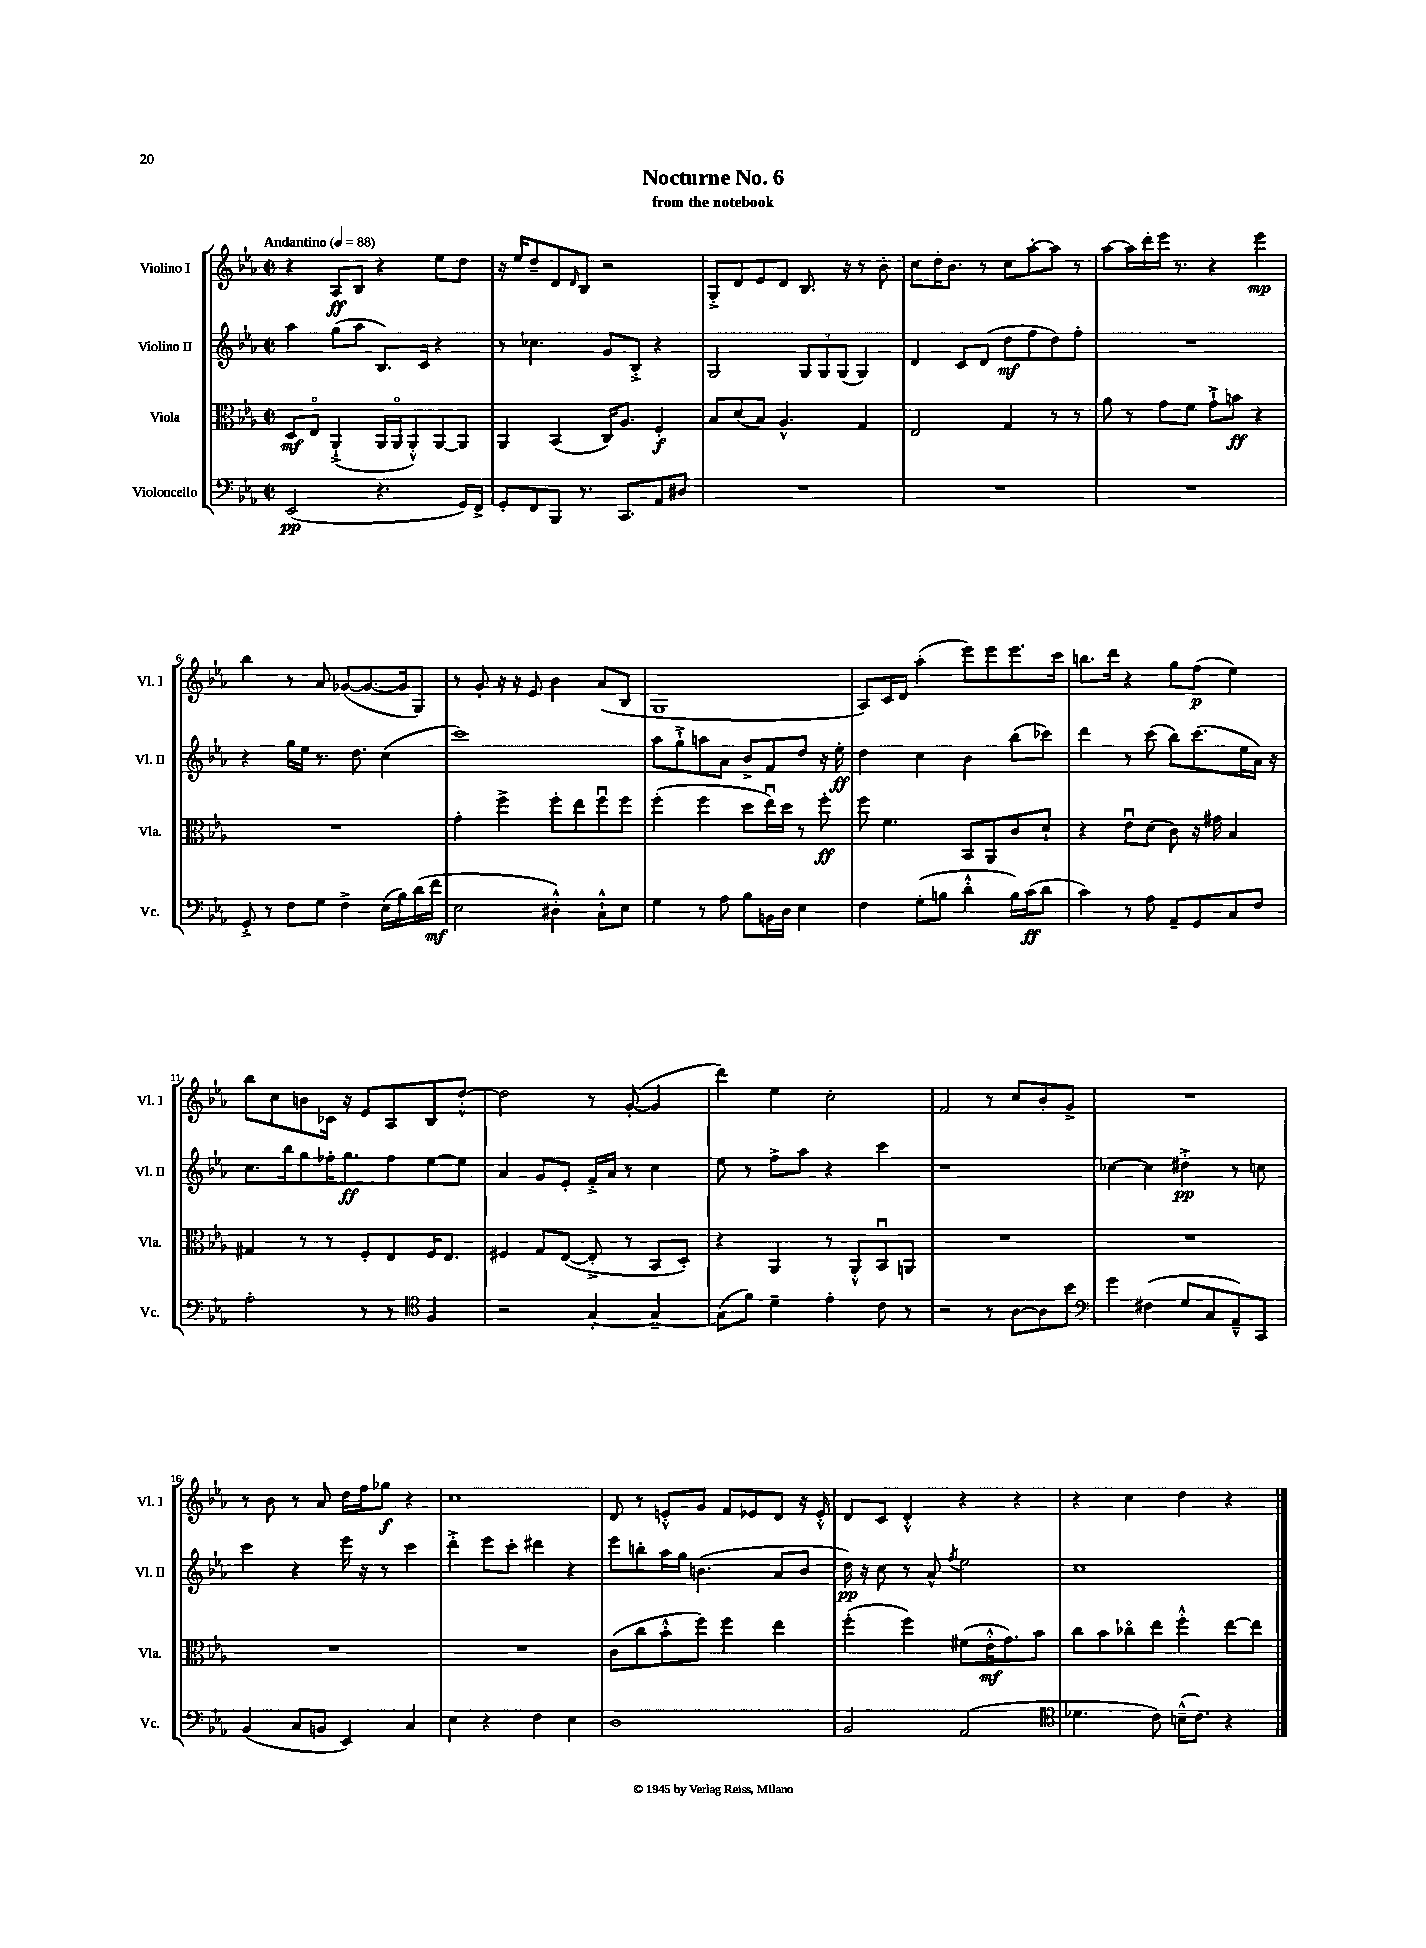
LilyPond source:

\header { title = "Nocturne No. 6" subtitle = "from the notebook" }
<<
\new StaffGroup <<
\new Staff = "s0" \with { instrumentName = "Violino I" shortInstrumentName = "Vl. I" } {
    \clef treble \key ees \major \defaultTimeSignature \time 2/2 \tempo "Andantino" 4 = 88
    r4 aes8\ff bes8 r4 ees''8 d''8 |
    r16 ees''16 d''8-- d'8 \grace { d'16 } bes8 r2 |
    g8-.-> d'8 ees'8 d'8 bes8. r16 r8 bes'8-. |
    c''8 d''16-. bes'8. r8 c''8 aes''8~-. aes''8 r8 |
    aes''8~ aes''16 d'''16-. ees'''16 r8. r4 ees'''4\mp |
    bes''4 r8 aes'8 ges'8~( ges'8.~ ges'16 g8) |
    r8 g'8-. r16 r16 ees'8 bes'4 aes'8( bes8 |
    g1 |
    aes8) c'16 d'16 aes''4-.( ees'''8) ees'''8 ees'''8. c'''16 |
    b''8. d'''16 r4 g''8 f''8\p( ees''4) |
    bes''8 c''8 b'8 ces'16 r16 ees'8 aes8 bes8 d''8~-.-^ |
    d''2 r8 g'8~-.( g'4 |
    d'''4) ees''4 c''2-. |
    f'2 r8 c''8 bes'8-. g'8-> |
    R1 |
    r8 bes'8 r8 aes'8 d''16 f''16 ges''8\f r4 |
    c''1 |
    d'8 r8 e'8-.-^ g'8 f'8 ees'8 d'8 r16 ees'16-.-^ |
    d'8 c'8 d'4-.-^ r4 r4 |
    r4 c''4 d''4 r4 \bar "|." |
}
\new Staff = "s1" \with { instrumentName = "Violino II" shortInstrumentName = "Vl. II" } {
    \clef treble \key ees \major \defaultTimeSignature \time 2/2
    aes''4 g''8( aes''8 bes8.) c'16 r4 |
    r8 ces''4. g'8 bes8-.-> r4 |
    g2 \tuplet 3/2 { g8 g8 g8( } g4) |
    d'4 c'8 d'8( d''8\mf f''8 d''8) f''8-. |
    R1 |
    r4 g''16 ees''16 r8. d''8. c''4( |
    c'''1) |
    aes''8 g''8-!-> a''8 aes'8 bes'8-> f'8 d''8 r16 ees''16-.\ff |
    d''4 c''4 bes'4 bes''8( ces'''8) |
    d'''4 r8 c'''8( bes''8) c'''8.( ees''16 aes'16) r16 |
    c''8. bes''16 g''8 fes''16-. g''8.\ff fes''8 ees''8~ ees''8 |
    aes'4 g'8 ees'8-. f'16-.-> aes'16 r8 c''4 |
    ees''8 r8 f''8-> aes''8 r4 c'''4 |
    r1 |
    ces''4~ ces''4 dis''4-.->\pp r8 c''8 |
    c'''4 r4 ees'''16 r16 r8 c'''4 |
    d'''4-.-> ees'''8 c'''8-. dis'''4 r4 |
    ees'''8 b''8-. aes''16 g''16 b'4.( aes'8 b'8 |
    d''16\pp) r16 c''8 r8 aes'8-^ \acciaccatura { f''8 } ees''2 |
    c''1 \bar "|." |
}
\new Staff = "s2" \with { instrumentName = "Viola" shortInstrumentName = "Vla." } {
    \clef alto \key ees \major \defaultTimeSignature \time 2/2
    d8\mf ees8\flageolet aes,4-!->( aes,16 aes,16\flageolet aes,8-.-^) aes,8~ aes,8 |
    aes,4 bes,4( c16) aes8. f4-.\f |
    bes8 d'8( bes8) aes4.-^ g4 |
    ees2 g4 r8 r8 |
    aes'8 r8 g'8 f'8 g'8-!-> b'8\ff r4 |
    R1 |
    g'4-. f''4-> f''8-. ees''8 f''8\downbow f''8 |
    f''4-.( f''4 d''8 ees''16\downbow) d''16 r8 f''8-.\ff |
    f''8 f'4. bes,8 aes,8 c'8 d'8-! |
    r4 ees'8\downbow d'8( c'8) r16 gis'16 bes4 |
    gis4 r8 r8 f8-. ees8 f16 ees8. |
    fis4 g8 ees8~( ees8-.-> r8 bes,8 d8-.) |
    r4 aes,4 r8 aes,8-.-^ bes,8\downbow a,8 |
    R1 |
    R1 |
    R1 |
    R1 |
    c'8( c''8 bes'8-.-^ f''8) f''4 ees''4 |
    f''4-.( f''4) fis'8( ees'16-.-^\mf g'8.) bes'8 |
    c''8 bes'8 ces''8\flageolet ees''8 f''4-.-^ ees''8~ ees''8 \bar "|." |
}
\new Staff = "s3" \with { instrumentName = "Violoncello" shortInstrumentName = "Vc." } {
    \clef bass \key ees \major \defaultTimeSignature \time 2/2
    ees,2\pp( r4. g,16) f,16-> |
    g,8-. f,8 bes,,8 r8. c,8. aes,8 dis8 |
    R1 |
    R1 |
    R1 |
    g,8-.-> r8 f8 g8 f4-> ees16( bes16) d'16( f'16\mf |
    ees2 dis4-.-^) c8-!-^ ees8 |
    g4 r8 aes8 bes8 b,16 d16 ees4 |
    f4 g8-.( b8 d'4-.-^ b16) c'16\ff( d'8 |
    c'4) r8 aes8 aes,8-- g,8 c8 f8 |
    aes2-. r8 r8 \clef tenor f4 |
    r2 g4~-. g4~-- |
    g8( f'8) d'4-- ees'4-. c'8 r8 |
    r2 r8 aes8~ aes8 bes'8 |
    \clef bass g'4 fis4( g8 c8 aes,8---^) c,8 |
    bes,4( c8 b,8 ees,4) c4 |
    ees4 r4 f4 ees4 |
    d1 |
    bes,2 aes,2( |
    \clef tenor des'4. c'8) b16---^( c'8.) r4 \bar "|." |
}
>>
>>
